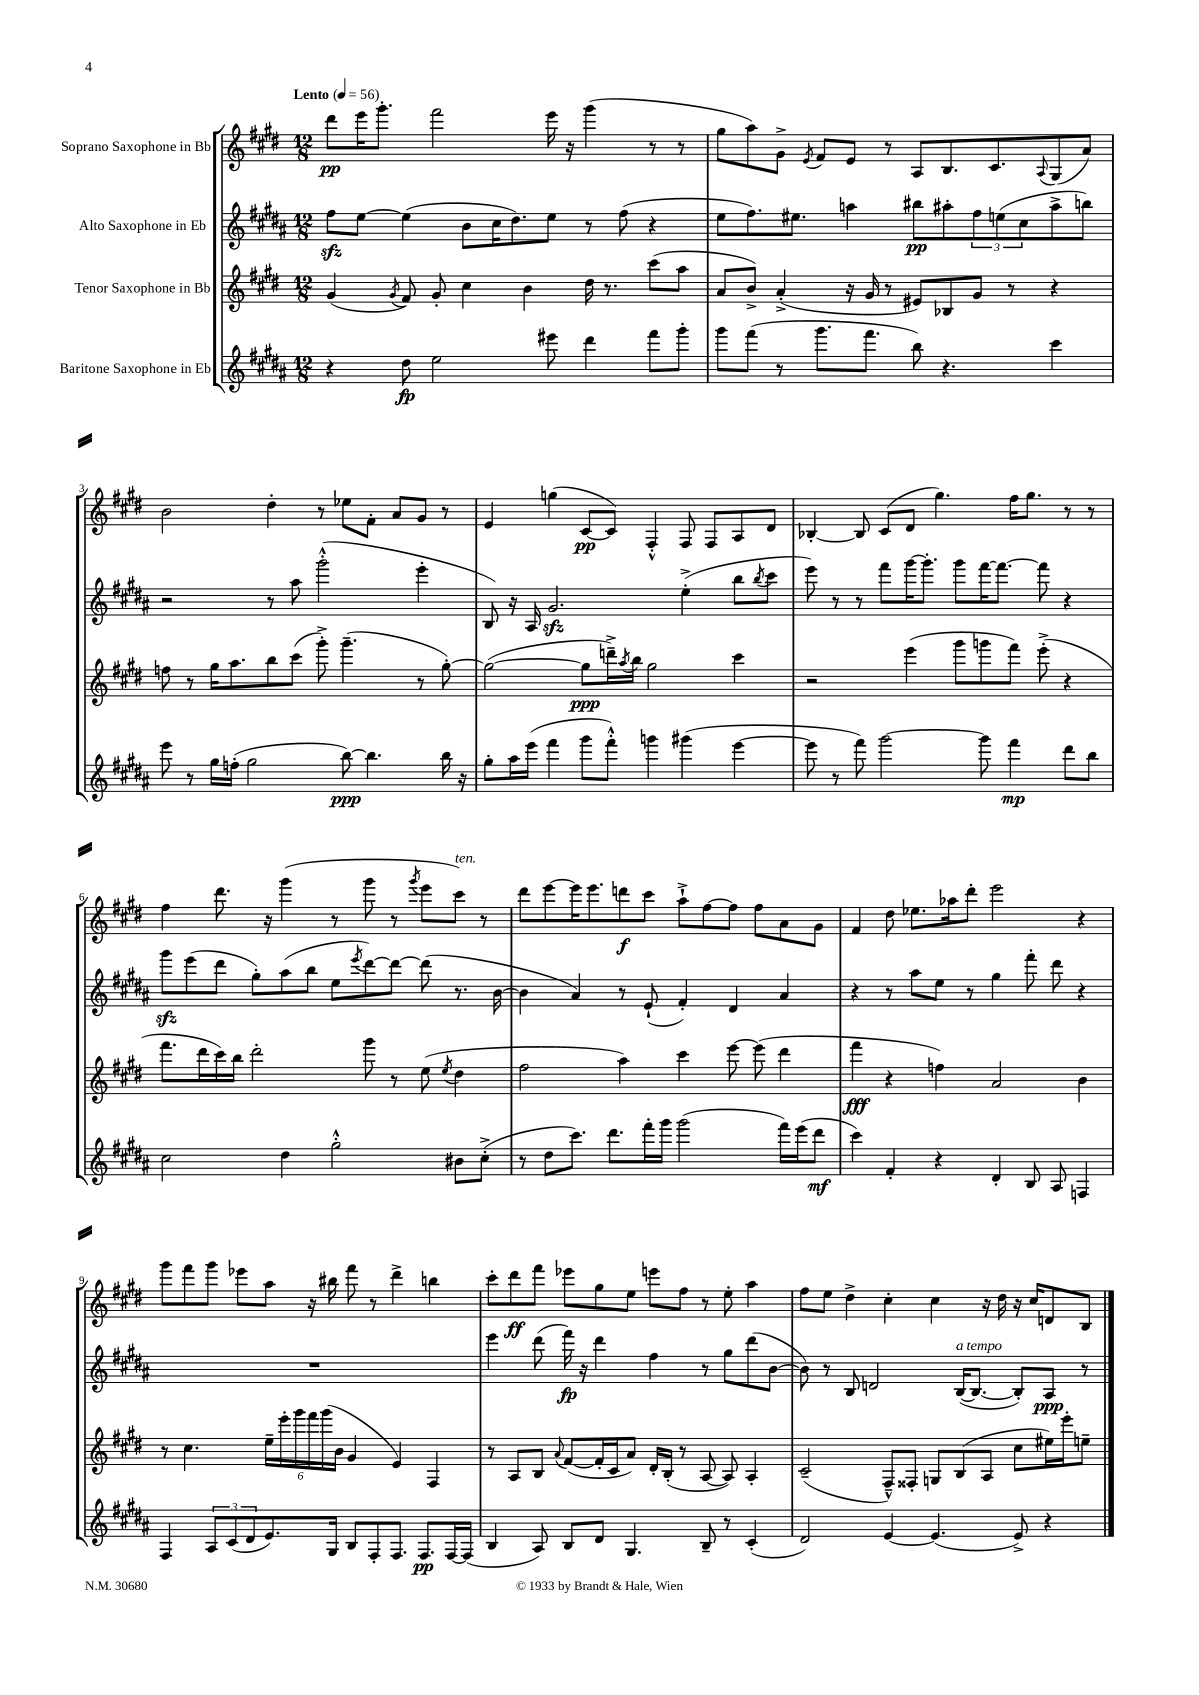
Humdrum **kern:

**kern	**kern	**kern	**kern
*staff4	*staff3	*staff2	*staff1
*clefG2	*clefG2	*clefG2	*clefG2
*k[f#c#g#d#a#]	*k[f#c#g#d#]	*k[f#c#g#d#a#]	*k[f#c#g#d#]
*M12/8	*M12/8	*M12/8	*M12/8
*MM56	*MM56	*MM56	*MM56
4r	(4g#	8ff#	8ddd#
.	.	[8ee	16eee
.	.	.	8.ggg#'
.	8qg#	.	.
8dd#	8f#)	(4ee]	.
2ee	8g#'	.	2fff#
.	4cc#	8b	.
.	.	16cc#	.
.	.	8.dd#)	.
.	4b	.	.
8eee#	.	8ee	16eee
.	.	.	16r
4ddd#	16dd#	8r	(4ggg#
.	8.r	.	.
.	.	(8ff#	.
8fff#	(8ccc#	4r	8r
8ggg#'	8aa	.	8r
=	=	=	=
8ggg#	8a	8ee	8gg#
(8fff#	8b^)	8.ff#)	8aa)
8r	(4a'^	.	8g#^
.	.	8.ee#	.
.	.	.	8qe
8.ggg#	.	.	8f#
.	16r	4aa	8e
8.fff#	16g#	.	.
.	8r	.	8r
8bb)	8e#)	8bb#	8A
4.r	8B-	8aa#'	8.B
.	8g#	12ff#	.
.	.	.	8.c#
.	.	(12ee	.
.	8r	.	.
.	.	12cc#	.
.	.	.	8qqA
4ccc#	4r	8aa#^	(8G#
.	.	8bb)	8a)
=	=	=	=
8eee	8ff	2r	2b
8r	8r	.	.
16gg#	16gg#	.	.
(16ff'	8.aa	.	.
2gg#	.	.	.
.	8bb	8r	4dd#'
.	(8ccc#	8aa#	.
.	8ggg#'^)	(2ggg#'^^	8r
[8bb)	(4.ggg#~	.	8ee-
4.bb]	.	.	8f#'
.	.	.	8a
.	8r	4eee'	8g#
16bb	[8gg#')	.	8r
16r	.	.	.
=	=	=	=
8gg#'	(2gg#_	8B)	4e
16aa#	.	16r	.
(16eee	.	16A#	.
4fff#	.	2.g#	(4gg
8ggg#	8gg#]	.	[8c#
8fff#'^^)	16ddd~^)	.	8c#])
.	8qaa	.	.
.	16bb	.	.
4ggg	2gg#	.	4F#'^^
(4ggg#	.	(4ee'^	8F#
.	.	.	8F#
[4eee	4ccc#	8bb	8A
.	.	8qbb	.
.	.	8ccc#	8d#
=	=	=	=
8eee]	2r	8eee)	[4B-'
8r	.	8r	.
8fff#)	.	8r	8B-]
[2ggg#	.	8fff#	(8c#
.	(4eee	[16ggg#	8d#
.	.	8.ggg#']	.
.	.	.	4.gg#)
.	8ggg#	8ggg#	.
8ggg#]	8ggg	[16fff#	.
.	.	8.fff#_	.
4fff#	8fff#)	.	16ff#
.	.	.	8.gg#
.	(8eee'^	8fff#]	.
8ddd#	4r	4r	8r
8bb	.	.	8r
=	=	=	=
2cc#	8.fff#	8ggg#	4ff#
.	.	(8eee	.
.	16ddd#	.	.
.	16ccc#)	8ddd#	8.ddd#
.	16bb	.	.
.	2ddd#'	8gg#')	.
.	.	.	16r
4dd#	.	(8aa#	(4ggg#
.	.	8bb	.
2gg#'^^	.	8ee	8r
.	.	8qeee	.
.	8ggg#	[8ddd#)	8ggg#
.	8r	8ddd#_	8r
.	.	.	8qggg#
.	(8ee	(8ddd#]	8eee
.	8qee	.	.
8b#	4dd#	8.r	8ccc#)
(8cc#'^	.	.	8r
.	.	[16b	.
=	=	=	=
8r	2ff#	4b]	8ddd#
8dd#	.	.	[8eee
8.ccc#)	.	4a#)	16eee]
.	.	.	8.eee
8.ddd#	.	.	.
.	4aa)	8r	8ddd
16fff#'	.	(8e`	8ccc#
16ggg#	.	.	.
(2ggg#	4ccc#	4f#')	8aa`^
.	.	.	[8ff#
.	[8eee	4d#	8ff#]
.	(8eee]	.	8ff#
16fff#)	4ddd#	4a#	8a
(16eee	.	.	.
8ddd#	.	.	8g#
=	=	=	=
4ccc#)	4fff#	4r	4f#
4f#'	4r	8r	8dd#
.	.	8aa#	8.ee-
4r	4ff)	8ee	.
.	.	.	16aa-
.	.	8r	8ddd#'
4d#'	2a	4gg#	2eee
8B	.	8fff#'	.
8A#	.	8ddd#	.
4F	4b	4r	4r
=	=	=	=
4F#	8r	1.r	8ggg#
.	4.cc#	.	8fff#
12A#	.	.	8ggg#
(12c#	.	.	.
.	.	.	8eee-
12d#	.	.	.
8.e)	24ee~	.	8aa
.	24eee'	.	.
.	24ggg#	.	.
.	24fff#	.	16r
.	(24ggg#	.	.
16G#	.	.	16bb#
.	24b	.	.
8B	4g#	.	8fff#
8F#'	.	.	8r
8.F#	4e)	.	4ddd#^
8.F#	.	.	.
.	4F#	.	4bb
[16F#	.	.	.
(16F#]	.	.	.
=	=	=	=
4B	8r	4eee	8ccc#'
.	8A	.	8ddd#
8A#)	8B	(8ddd#	8fff#
.	8qqa	.	.
8B	([8f#	16fff#)	8eee-
.	.	16r	.
8d#	16f#']	4ddd#	8gg#
.	16c#	.	.
4.G#	8a)	.	8ee
.	16d#'	4ff#	8eee
.	(16B'	.	.
.	8r	.	8ff#
8B~	[8A	8r	8r
8r	8A])	8gg#	8ee'
(4c#'	4A'	(8ddd#	4aa
.	.	[8b	.
=	=	=	=
2d#)	(2c#~	8b])	8ff#
.	.	8r	8ee
.	.	8B	4dd#^
.	.	2d	.
[4e	8F#~^^)	.	4cc#'
.	8F##'	.	.
(4.e]	8G	.	4cc#
.	(8B	([16B	.
.	.	8.B_	.
.	8A	.	16r
.	.	.	16dd#
8e^)	8cc#	8B'])	16r
.	.	.	16cc#
4r	16ee#)	8A#	8d
.	16eee'	.	.
.	8ee~	8r	8B
==	==	==	==
*-	*-	*-	*-
